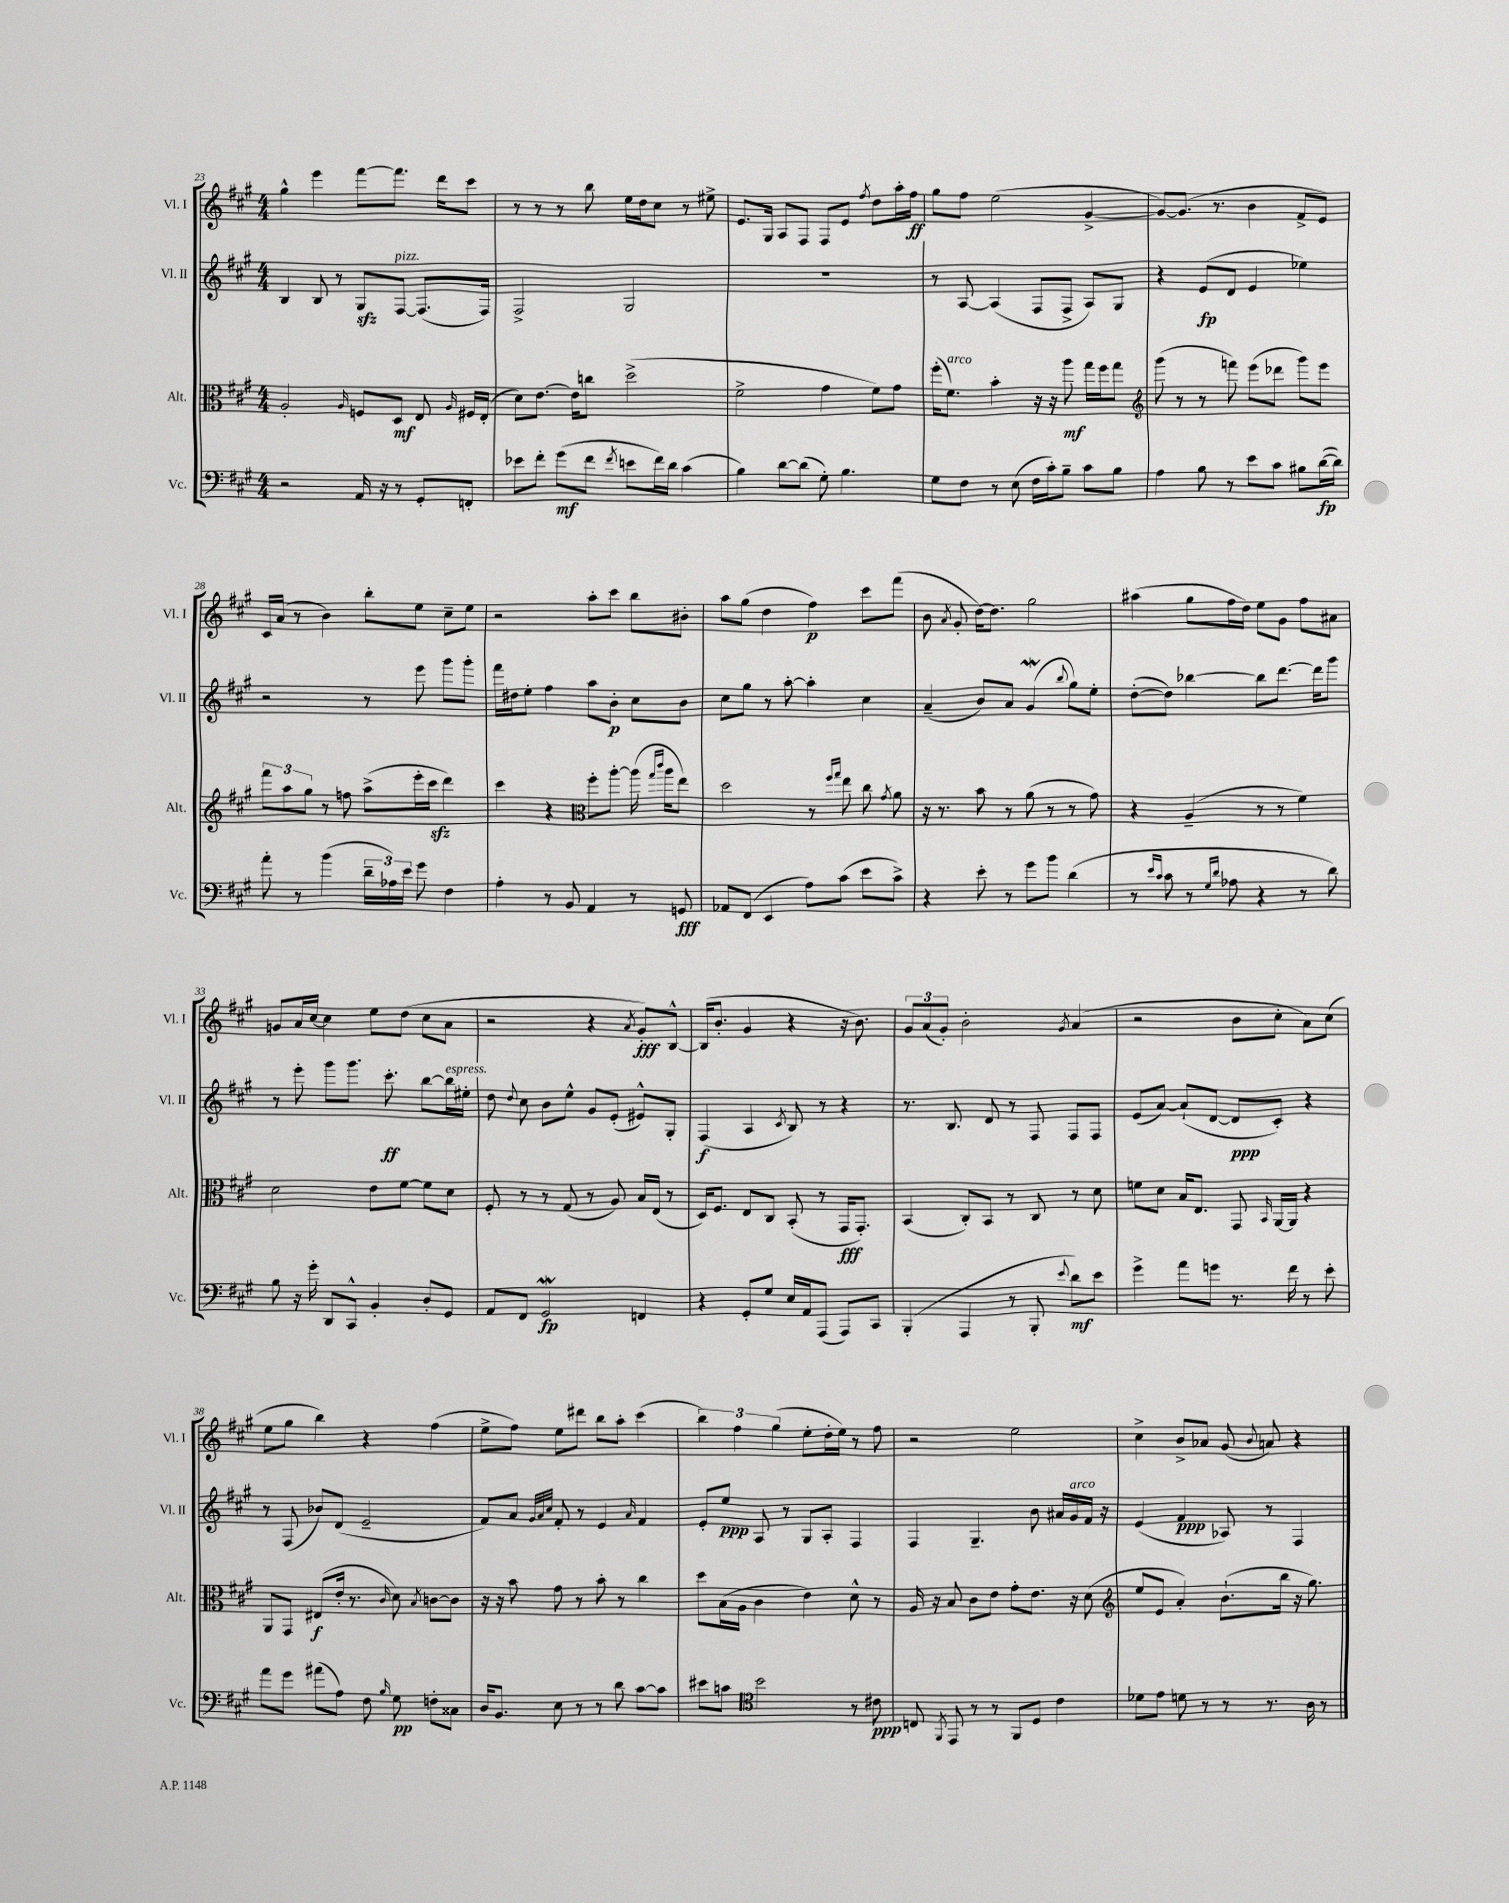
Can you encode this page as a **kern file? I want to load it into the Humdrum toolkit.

**kern	**kern	**kern	**kern
*staff4	*staff3	*staff2	*staff1
*clefF4	*clefC3	*clefG2	*clefG2
*k[f#c#g#]	*k[f#c#g#]	*k[f#c#g#]	*k[f#c#g#]
*M4/4	*M4/4	*M4/4	*M4/4
2r	2A'	4B	4gg#^^
.	.	8B	4eee
.	.	8r	.
.	16qqA	.	.
16AA	8F	8G#	[8fff#
16r	.	.	.
8r	8D	[8F#	8.fff#]
8GG#'	8E	(8.F#]	.
.	.	.	16ddd
.	16qqA	.	.
8FF'	16F#	.	8ccc#
.	(16E'	16F#)	.
=	=	=	=
8e-	8d)	2F#^	8r
8f#'	[8.e	.	8r
(8g#	.	.	8r
.	16e]	.	.
8f#	8cc	.	8bb
8qf#	.	.	.
8e	(2dd^	2G#	16ee
.	.	.	16dd
16f#)	.	.	8cc#
16d	.	.	.
(4c#	.	.	8r
.	.	.	8ee#^
=	=	=	=
4B)	2f#^	1r	8.e
.	.	.	16G#
[8d	.	.	8A
(8d]	.	.	8F#
8G#')	4g#	.	8F#
4.B	.	.	8e
.	.	.	8qff#
.	8f#)	.	8dd
.	8g#	.	16aa'
.	.	.	16ff#
=	=	=	=
8G#	(16ff#'	8r	8gg#
.	8.f#)	.	.
8F#	.	[8A	8ff#
8r	4b'	(4A]	(2ee
(8E	.	.	.
16F#	16r	8F#	.
16c#')	16r	.	.
8B~	8aa	8F#^	.
8c#	16gg#	8A)	[4g#^
.	16ff#	.	.
8B	8gg#	8G#	.
=	=	=	=
*	*clefG2	*	*
4A	(8ggg#	4r	8g#_)
.	8r	.	(8.g#]
8B	8r	(8e	.
.	.	.	8.r
8r	8fff)	8d	.
8e	(8eee	4e	4b
8c#	8ddd-	.	.
8B#	8ggg#)	4ee-)	8f#^
([16d	8eee	.	8e)
16d])	.	.	.
=	=	=	=
8a'	12fff#	2r	16c#
.	.	.	(16a
.	12aa	.	.
8r	.	.	8r
.	12gg#	.	.
(4b	8r	.	4b)
.	8ff	.	.
24d~	(8aa^	8r	8bb'
24A-)	.	.	.
24e	.	.	.
8g#	16eee'	8eee	8ee
.	16ccc#	.	.
4F#	4ddd)	8ggg#	8cc#~
.	.	8ggg#'	8ee
=	=	=	=
4A'	4ccc#	16fff#	2r
.	.	16dd#	.
.	.	8ee'	.
8r	4r	4ff#	.
8BB	.	.	.
*	*clefC3	*	*
4AA	8ff#'	8aa	8aa'
.	[8aa'	8b'	8ccc#
8r	(16aa]	8cc#	8bb
.	16qqgg#	.	.
.	16qqccc#	.	.
.	16aa	.	.
8GG	8ee)	8b	8b#'
=	=	=	=
8AA-	2dd	8cc#	8aa
(8FF#	.	8gg#	(8gg#
4EE	.	8r	4dd
.	.	[8aa'	.
8A)	8r	4aa']	4ff#)
.	16qqff#	.	.
.	16qqgg#	.	.
(8c#	8ee	.	.
8e	8cc#	4cc#	8ccc#
.	8qg#	.	.
8c#^)	8a	.	(8fff#
=	=	=	=
4r	16r	(4a~	8b
.	8.r	.	.
.	.	.	8qa
.	.	.	8g#'
8e'	8b	8b)	[16dd)
.	.	.	8.dd]
8r	8r	8a	.
8g#	(8a	(4g#	2gg#
8b	8r	.	.
.	.	8qqbb	.
(4d	8r	8gg#)	.
.	8g#)	8ee'	.
=	=	=	=
8r	4r	([8dd'	(4aa#
16qqe	.	.	.
16qqc#	.	.	.
8c#	.	8dd])	.
8r	(4A~	[4bb-	8gg#
16qqG#	.	.	.
16qqd	.	.	.
8A-	.	.	16ff#
.	.	.	16dd)
4r	8r	8bb-]	8ee
.	8r	[8.ddd	8g#
8r	4f#)	.	8ff#
.	.	16ddd]	.
8d)	.	8ggg#	8a#
=	=	=	=
8B	2d	8r	8g
16r	.	8eee'	16a
16g#'	.	.	[16cc#
8DD	.	8ggg#	4cc#]
8CC#^^	.	8.ggg#	.
4BB'	8e	.	8ee
.	.	8.ccc#'	.
.	[8f#	.	(8dd
8D'	8f#]	[8bb	8cc#
8GG#	8d	16bb]	8a
.	.	16ee#'	.
=	=	=	=
8AA	8F#'	8dd	2r
.	.	8qqdd	.
8FF#	8r	8cc#	.
2GG#	8r	8b	.
.	(8G#	8ee^^	.
.	8r	8g#	4r
.	8A)	(8e'	.
.	.	.	8qa
4FF	16B	8e#^^)	8g#')
.	(16E	.	.
.	8r	8G#'	[8B^^
=	=	=	=
4r	16D)	(4F#	(16B]
.	8.F#	.	8.b'
8GG#'	8E	4A	4g#
8G#	8C#	.	.
.	.	8qc#	.
16E	(8BB'	8B)	4r
16AA	.	.	.
(8AAA	8r	8r	.
8AAA)	16GG#	4r	16r
.	8.GG#')	.	8.b)
8CC#	.	.	.
=	=	=	=
(4BBB'	(4BB	8.r	12g#
.	.	.	(12a
.	.	.	12g#')
.	.	8.B	.
4AAA	8C#')	.	2b'
.	8BB	8d	.
8r	8r	8r	.
8BBB'	8C#	8F#	.
8qqe	.	.	8qg#
8d)	8r	8F#	(4a
8e	8d	8F#	.
=	=	=	=
4g#^	8f	(8e	2r
.	8d	[8a)	.
8a	16B	(8a`]	.
.	8.E	.	.
8g	.	[8d	.
8.r	8GG#	8d]	8b
.	16qqBB	.	.
.	[16AA	8c#')	8cc#'
16f#	16AA]	.	.
8r	4r	4r	8a)
8e'	.	.	(8cc#
=	=	=	=
8a	8AA	8r	8ee
8g#	8GG#	(8F#	8gg#
(8a#	(8E#	8b-)	4bb)
8A)	16e'	(8d	.
.	8.r	.	.
8F#	.	2e~	4r
16qqB	16qqc#	.	.
8G#	8d)	.	.
.	8qB	.	.
8F'	[8c	.	(4ff#
8C##	8c]	.	.
=	=	=	=
16D	16r	8f#)	8ee^
8.BB	16r	.	.
.	8b	8a	8ff#)
.	.	32qqg#	.
.	.	32qqa	.
.	.	32qqcc#	.
8E	8g#	8f#'	8ee
8r	8r	8r	8ddd#
8r	8b'	4e	8bb
8d	8r	.	8aa'
.	.	16qqa	.
[8c#	4cc#	4f#	(4ccc#
8c#]	.	.	.
=	=	=	=
8e#	8dd	8e'	6bb)
8c	(16B	8ee	.
.	.	.	6ff#
.	16A	.	.
*clefC4	*	*	*
2b	4c#	8A	.
.	.	.	(6gg#
.	.	8r	.
.	4e)	8G#	8ee'
.	.	8A'	16dd'
.	.	.	16ee)
8r	8d^^	4F#	8r
8c#	8r	.	8ff#
=	=	=	=
8C	16A	4F#	2r
.	16r	.	.
8qFF#	.	.	.
8EE	8B	.	.
8r	8c#	4.G#~	.
8r	8e	.	.
8FF#	8g#'	.	2ee
8D	8.e	8b	.
4c#	.	16a#	.
.	16r	16g#	.
.	(8d	16f#	.
.	.	16r	.
=	=	=	=
*	*clefG2	*	*
8d-	8ee	(4e	4cc#^
8e	8e	.	.
8d	4a')	4f#	8b^
8r	.	.	8a-
8r	(8.b`	8A-)	(8g#
.	.	.	8qqb
8.r	.	8r	8a)
.	16bb	.	.
.	16r	4F#	4r
16A	8.gg#)	.	.
8r	.	.	.
==	==	==	==
*-	*-	*-	*-
